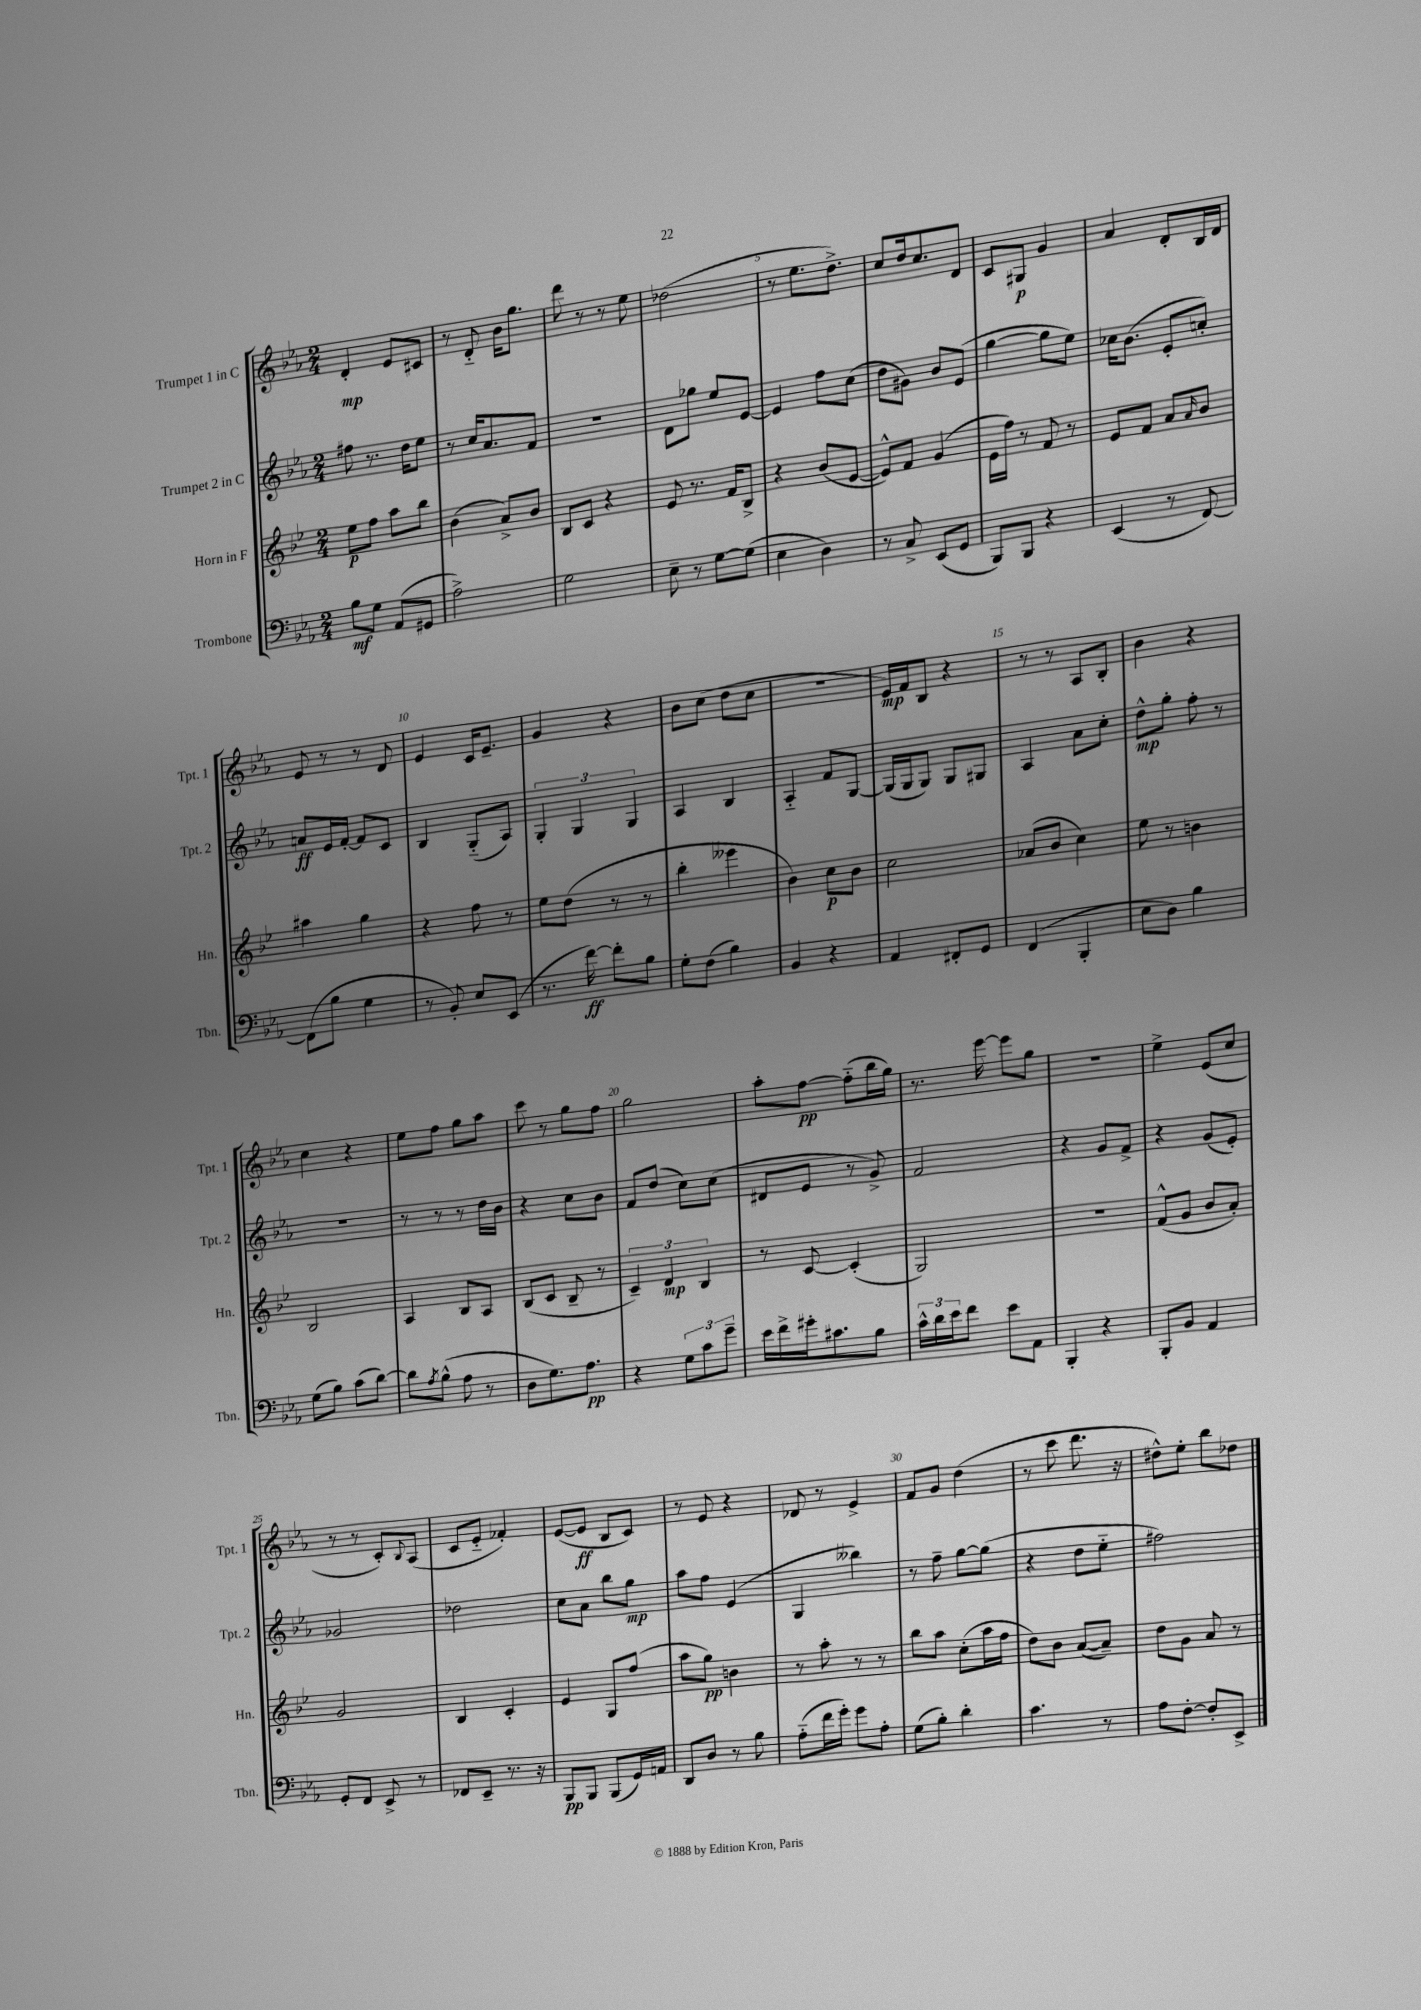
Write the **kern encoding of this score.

**kern	**dynam	**kern	**dynam	**kern	**dynam	**kern	**dynam
*part4	*part4	*part3	*part3	*part2	*part2	*part1	*part1
*staff4	*staff4	*staff3	*staff3	*staff2	*staff2	*staff1	*staff1
*I"Trombone	*	*I"Horn in F	*	*I"Trumpet 2 in C	*	*I"Trumpet 1 in C	*
*I'Tbn.	*	*I'Hn.	*	*I'Tpt. 2	*	*I'Tpt. 1	*
*clefF4	*	*clefG2	*	*clefG2	*	*clefG2	*
*k[b-e-a-]	*	*k[b-e-]	*	*k[b-e-a-]	*	*k[b-e-a-]	*
*M2/4	*	*M2/4	*	*M2/4	*	*M2/4	*
=1	=1	=1	=1	=1	=1	=1	=1
8B-\L	mf	8ee-\L	p	8ff#X\	.	4d'/	mp
8G\J	.	8ff\J	.	8.r	.	.	.
(8AA-/L	.	8aa\L	.	.	.	8e-/L	.
.	.	.	.	16dd\KL	.	.	.
8GG#X/J	.	8bb-\J	.	8ee-\J	.	8c#X/J	.
=2	=2	=2	=2	=2	=2	=2	=2
2A-^\)	.	(4b-\	.	8r	.	8r	.
.	.	.	.	16cc/KL	.	8d/	.
.	.	.	.	8.a-/	.	.	.
.	.	8a^/L)	.	.	.	16b-\KL	.
.	.	.	.	.	.	8.gg\J	.
.	.	8b-/J	.	8f/J	.	.	.
=3	=3	=3	=3	=3	=3	=3	=3
2G\	.	8B-/L	.	2r	.	8ddd\	.
.	.	8c/J	.	.	.	8r	.
.	.	4r	.	.	.	8r	.
.	.	.	.	.	.	8ee-\	.
=4	=4	=4	=4	=4	=4	=4	=4
8E-~\	.	8e-/	.	8d\L	.	(2dd-X\	.
8r	.	8.r	.	8gg-X\J	.	.	.
[8G\L	.	.	.	8ee-/L	.	.	.
.	.	16f/KL	.	.	.	.	.
(8G\J]	.	8B-^/J	.	[8e-/J	.	.	.
=5	=5	=5	=5	=5	=5	=5	=5
4E-\	.	4r	.	4e-/]	.	8r	.
.	.	.	.	.	.	8.ee-\L	.
4D\)	.	(8b-/L	.	8ff\L	.	.	.
.	.	.	.	.	.	8.dd^\J)	.
.	.	[8e-/J	.	(8cc\J	.	.	.
=6	=6	=6	=6	=6	=6	=6	=6
8r	.	8e-^^/L])	.	8dd\L	.	8cc/L	.
8C^/	.	8f/J	.	8g#X\J)	.	16dd/k	.
.	.	.	.	.	.	8.cc/	.
(8EE-/L	.	(4g/	.	8b-/L	.	.	.
8GG/J	.	.	.	(8e-/J	.	8d/J	.
=7	=7	=7	=7	=7	=7	=7	=7
8BBB-/L)	.	16e-\LL	.	[4gg\	.	8c/L	.
.	.	16ff\JJ)	.	.	.	.	.
8BBB-/J	.	8r	.	.	.	8G#X/J	p
4r	.	8f/	.	8gg\L]	.	4g/	.
.	.	8r	.	8ee-\J)	.	.	.
=8	=8	=8	=8	=8	=8	=8	=8
(4EE-/	.	8e-/L	.	16cc-X\KL	.	4a-/	.
.	.	.	.	(8.b-\J	.	.	.
.	.	8f/J	.	.	.	.	.
8r	.	8a/L	.	8e-'/L	.	8d'/L	.
.	.	16qqa/	.	.	.	.	.
[8FF/)	.	8b-/J	.	8ccn'/J)	.	16B-/L	.
.	.	.	.	.	.	16d/JJ	.
!!LO:LB:g=z
=9	=9	=9	=9	=9	=9	=9	=9
(8FF\L]	.	4aa#X\	.	8an/L	ff	8e-/	.
8B-\J	.	.	.	16e-/L	.	8r	.
.	.	.	.	[16f'/JJ	.	.	.
4G\	.	4gg\	.	8f/L]	.	8r	.
.	.	.	.	8c/J	.	8d/	.
=10	=10	=10	=10	=10	=10	=10	=10
8r	.	4r	.	4B-/	.	4e-/	.
8BB-'/)	.	.	.	.	.	.	.
8E-/L	.	8ff\	.	(8G/L	.	16c/KL	.
.	.	.	.	.	.	8.e-~/J	.
(8EE-/J	.	8r	.	8A-/J)	.	.	.
=11	=11	=11	=11	=11	=11	=11	=11
8.r	.	8ee-\L	.	6G'/	.	4g/	.
.	.	(8dd\J	.	.	.	.	.
.	.	.	.	6G/	.	.	.
[16f\)	ff	.	.	.	.	.	.
8f'\L]	.	8r	.	.	.	4r	.
.	.	.	.	6G/	.	.	.
8B-\J	.	8r	.	.	.	.	.
=12	=12	=12	=12	=12	=12	=12	=12
8G'\L	.	4bb-'\	.	4A-/	.	8b-\L	.
(8F\J	.	.	.	.	.	(8cc\J	.
4B-\)	.	4eee--X\	.	4B-/	.	8dd\L	.
.	.	.	.	.	.	8cc\J	.
=13	=13	=13	=13	=13	=13	=13	=13
4BB-/	.	4b-\)	.	4A-/	.	2r	.
4r	.	8cc\L	p	8f/L	.	.	.
.	.	8b-\J	.	[8G/J	.	.	.
=14	=14	=14	=14	=14	=14	=14	=14
4AA-/	.	2cc\	.	(16G/LL]	.	16e-/LL)	mp
.	.	.	.	16G/J	.	16f/J	.
.	.	.	.	8G/J)	.	8B-/J	.
8FF#X'/L	.	.	.	8G/L	.	4r	.
8GG/J	.	.	.	8G#X/J	.	.	.
=15	=15	=15	=15	=15	=15	=15	=15
(4FF/	.	(8a-X/L	.	4A-/	.	8r	.
.	.	8b-/J	.	.	.	8r	.
4BBB-'/	.	4cc\)	.	8a-\L	.	8A-/L	.
.	.	.	.	8cc'\J	.	8B-'/J	.
=16	=16	=16	=16	=16	=16	=16	=16
8E-\L	.	8ee-\	.	8dd^^\L	mp	4b-\	.
8D\J)	.	8r	.	8gg'\J	.	.	.
4B-\	.	4bn\	.	8ff'\	.	4r	.
.	.	.	.	8r	.	.	.
!!LO:LB:g=z
=17	=17	=17	=17	=17	=17	=17	=17
(8G\L	.	2B-/	.	2r	.	4cc\	.
8B-\J)	.	.	.	.	.	.	.
(8c\L	.	.	.	.	.	4r	.
[8d\J)	.	.	.	.	.	.	.
=18	=18	=18	=18	=18	=18	=18	=18
8d\L]	.	4A/	.	8r	.	8ee-\L	.
8qA-/	.	.	.	.	.	.	.
(8B-^^\J	.	.	.	8r	.	8ff\J	.
8A-\	.	8B-/L	.	8r	.	8gg\L	.
8r	.	8A/J	.	16dd\LL	.	8aa-\J	.
.	.	.	.	16b-\JJ	.	.	.
=19	=19	=19	=19	=19	=19	=19	=19
8D\L	.	(8B-/L	.	4r	.	8ccc\	.
8.G\)	.	8c/J	.	.	.	8r	.
.	.	8B-~/	.	8cc\L	.	8gg\L	.
8.A-\J	pp	.	.	.	.	.	.
.	.	8r	.	8b-\J	.	8ff\J	.
=20	=20	=20	=20	=20	=20	=20	=20
4r	.	6c~/)	.	8f/L	.	2gg\	.
.	.	.	.	(8dd/J	.	.	.
.	.	6d/	mp	.	.	.	.
12G\L	.	.	.	8cc\L)	.	.	.
12c\	.	6B-/	.	.	.	.	.
.	.	.	.	(8cc\J	.	.	.
12g~\J	.	.	.	.	.	.	.
=21	=21	=21	=21	=21	=21	=21	=21
16e-\LL	.	8r	.	8d#X/L	.	8aa-'\L	.
16f^\	.	.	.	.	.	.	.
16g#X'\J	.	[8c/	.	8e-/J	.	[8ff\J	pp
8.c#X\	.	.	.	.	.	.	.
.	.	(4c'/]	.	8r	.	(8ff\L]	.
8B-\J	.	.	.	8g^/)	.	16bb-\L	.
.	.	.	.	.	.	16gg\JJ)	.
=22	=22	=22	=22	=22	=22	=22	=22
24c^^\LL	.	2G/)	.	2f/	.	8.r	.
24d\	.	.	.	.	.	.	.
24e-\J	.	.	.	.	.	.	.
8f\J	.	.	.	.	.	.	.
.	.	.	.	.	.	[16eee-\	.
8e-\L	.	.	.	.	.	8eee-\L]	.
8AA-\J	.	.	.	.	.	8gg\J	.
=23	=23	=23	=23	=23	=23	=23	=23
4BBB-'/	.	2r	.	4r	.	2r	.
4r	.	.	.	8g/L	.	.	.
.	.	.	.	8f^/J	.	.	.
=24	=24	=24	=24	=24	=24	=24	=24
8BBB-'/L	.	(8f^^/L	.	4r	.	4ee-^\	.
8BB-/J	.	8g/J	.	.	.	.	.
4AA-/	.	8b-/L	.	(8g/L	.	(8e-/L	.
.	.	8a'/J)	.	8e-'/J)	.	8cc/J	.
!!LO:LB:g=z
=25	=25	=25	=25	=25	=25	=25	=25
8GG'/L	.	2g/	.	2g-X/	.	8r	.
8FF/J	.	.	.	.	.	8r	.
8EE-^/	.	.	.	.	.	8c'/L)	.
.	.	.	.	.	.	8qqB-/	.
8r	.	.	.	.	.	(8A-/J	.
=26	=26	=26	=26	=26	=26	=26	=26
8FF-X/L	.	4B-/	.	2dd-X\	.	8c/L	.
8EE-~/J	.	.	.	.	.	8e-/J	.
8.r	.	4c'/	.	.	.	4f-X'/)	.
16r	.	.	.	.	.	.	.
=27	=27	=27	=27	=27	=27	=27	=27
8BBB-/L	pp	4e-/	.	8cc\L	.	([8e-/L	.
8BBB-/J	.	.	.	8a-\J	.	8e-/J]	ff
(8BBB-/L	.	8G/L	.	8bb-\L	.	8B-/L	.
16GG/L)	.	(8ff/J	.	8gg\J	mp	8c/J)	.
16AAn/JJ	.	.	.	.	.	.	.
=28	=28	=28	=28	=28	=28	=28	=28
8DD/L	.	8aa\L	.	8aa-\L	.	8r	.
8D/J	.	8gg\J)	pp	8ff\J	.	8e-/	.
8r	.	4bn\	.	(4e-/	.	4r	.
8B-\	.	.	.	.	.	.	.
=29	=29	=29	=29	=29	=29	=29	=29
(8A-\L	.	8r	.	4G/	.	8d-X/	.
16f\L	.	8aa'\	.	.	.	8r	.
16g'\JJ)	.	.	.	.	.	.	.
8g\L	.	8r	.	4bb--X\)	.	4e-^/	.
8A-'\J	.	8r	.	.	.	.	.
=30	=30	=30	=30	=30	=30	=30	=30
(8G\L	.	8bb-\L	.	8r	.	8f/L	.
8B-'\J)	.	8aa\J	.	8ff~\	.	8g/J	.
4d'\	.	(8cc'\L	.	[8gg\L	.	(4dd\	.
.	.	16aa\L	.	(8gg\J]	.	.	.
.	.	16ff\JJ	.	.	.	.	.
=31	=31	=31	=31	=31	=31	=31	=31
4.c\	.	8dd\L)	.	4r	.	8r	.
.	.	8b-\J	.	.	.	8ccc\	.
.	.	([8a/L	.	8dd\L	.	8.ddd\	.
8r	.	8a~/J])	.	8ee-\J	.	.	.
.	.	.	.	.	.	16r	.
=32	=32	=32	=32	=32	=32	=32	=32
8A-\L	.	8dd\L	.	2ff#X\)	.	8dd#X^^\L)	.
[8F'\J	.	8g\J	.	.	.	8ee-'\J	.
8F'/L]	.	8a/	.	.	.	8bb-\L	.
8EE-^/J	.	8r	.	.	.	8dd-X\J	.
==	==	==	==	==	==	==	==
*-	*-	*-	*-	*-	*-	*-	*-
